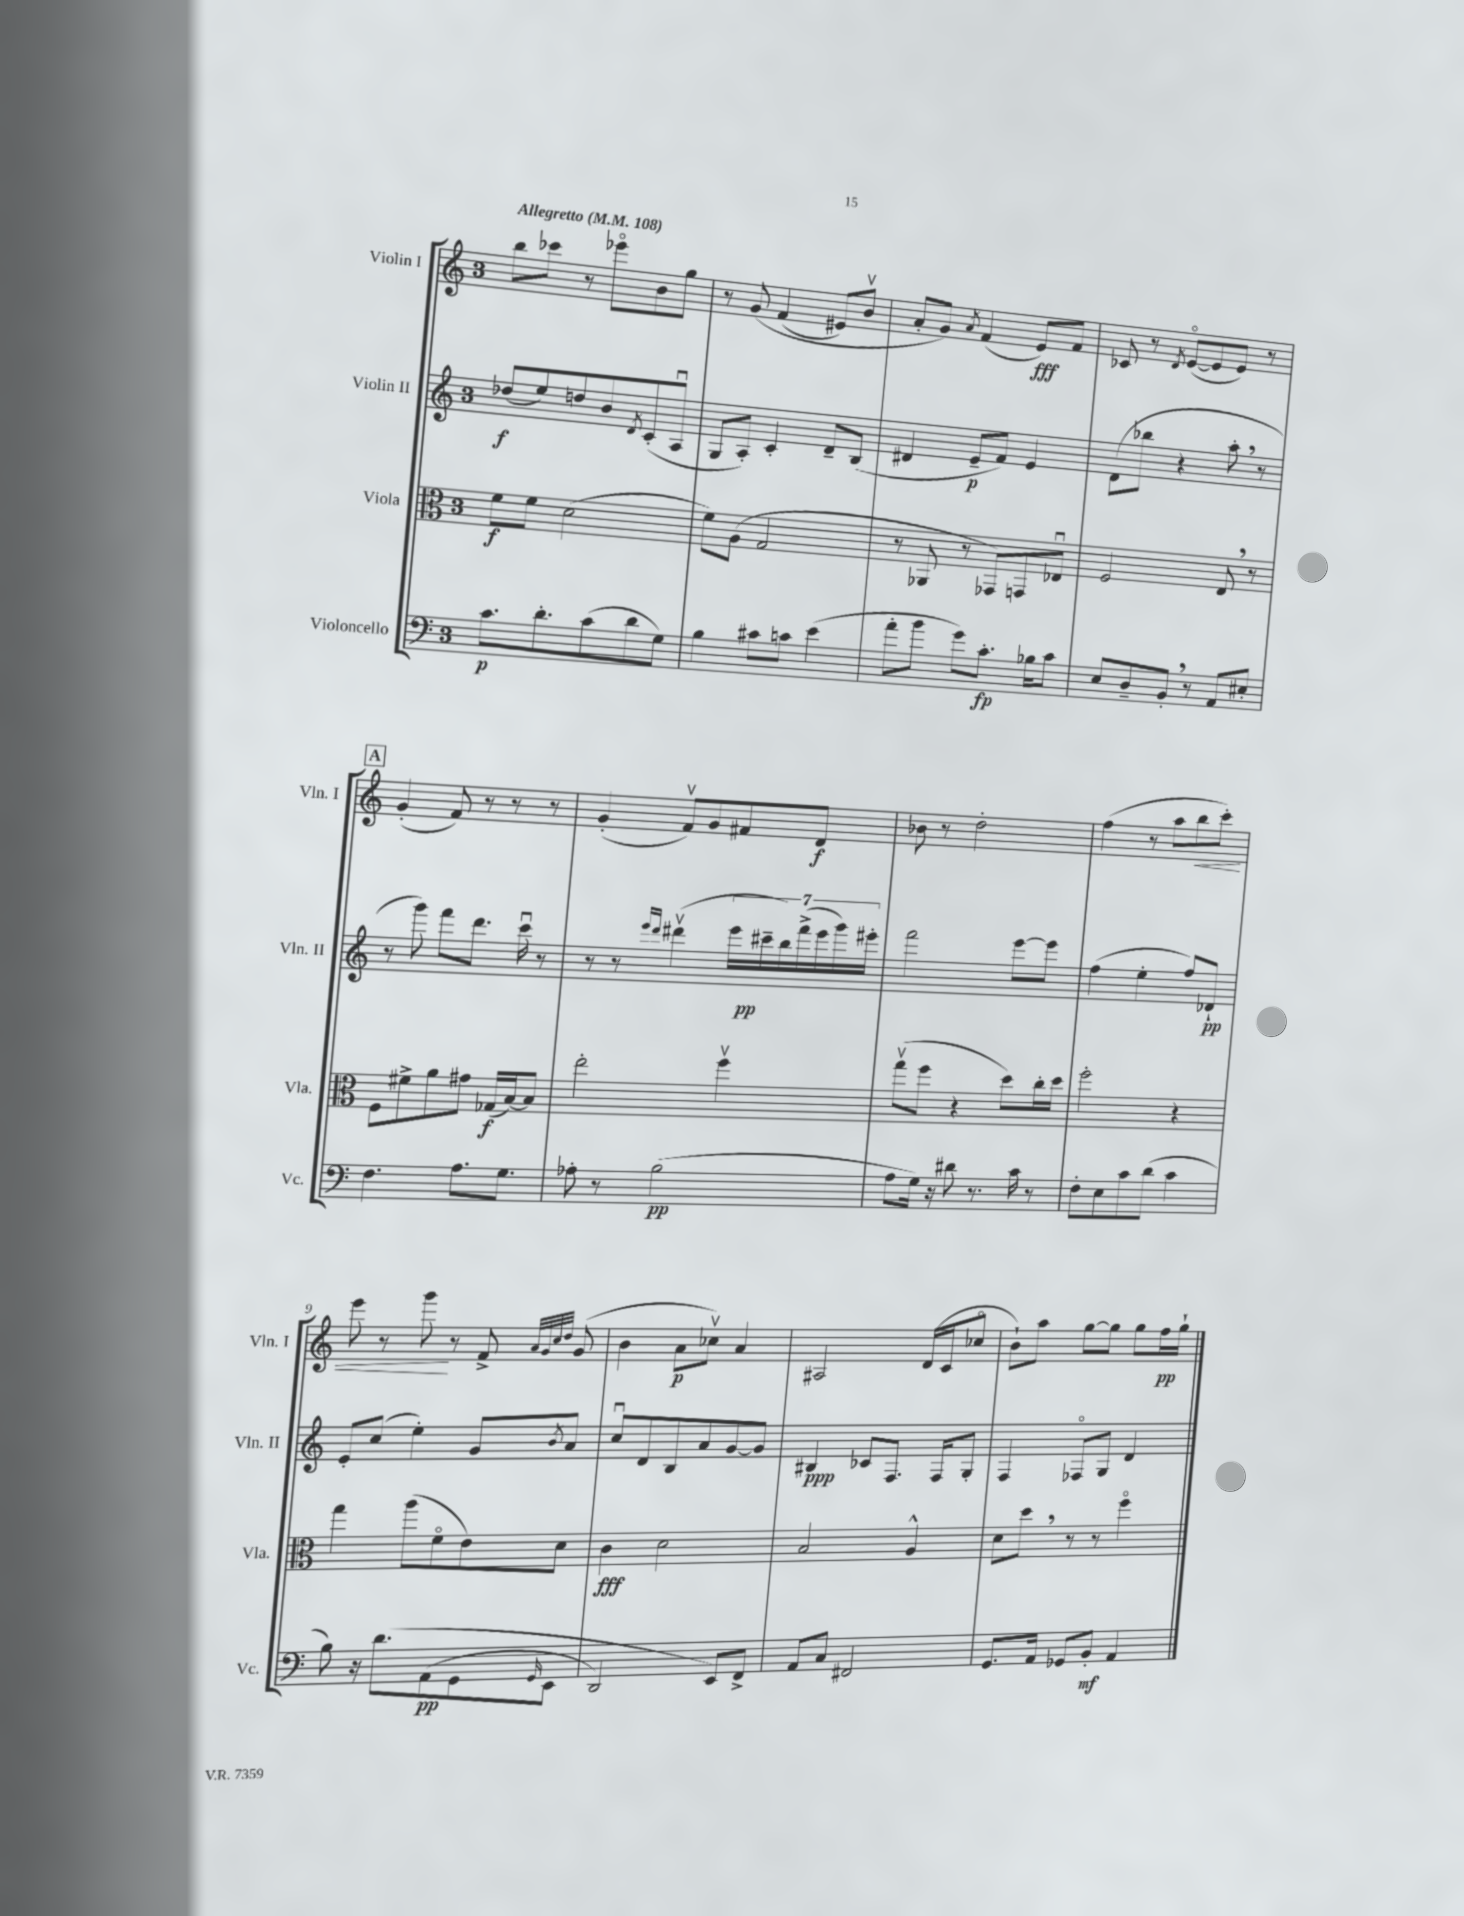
<<
\new StaffGroup <<
\new Staff = "s0" \with { instrumentName = "Violin I" shortInstrumentName = "Vln. I" } {
    \clef treble \key c \major \once \override Staff.TimeSignature.style = #'single-digit \time 3/4 \tempo "Allegretto" 4 = 108
    b''8 ces'''8 r8 ees'''8\flageolet b'8 g''8 |
    r8 g'8\( f'4( eis'8) b'8\upbow |
    a'8-. g'8\) \acciaccatura { a'8 } f'4( e'8\fff) f'8 |
    ces'8 r8 \acciaccatura { d'8 } e'8~\flageolet( e'8 e'8) r8 |
    \mark \markup { \box "A" } g'4-.( f'8) r8 r8 r8 |
    g'4-.( f'8\upbow) g'8 fis'8 d'8\f |
    bes'8 r8 d''2-. |
    f''4( r8 a''8 b''8\< c'''8-.) |
    e'''8 r8 g'''8\! r8 f'8-> \grace { a'32 g'32 c''32 d''32 } g'8( |
    b'4 a'8\p ces''8\upbow) a'4 |
    ais2 d'16( c'16 ces''8\flageolet |
    b'8-!) a''8 g''8~ g''8 g''8 f''16\pp g''16-! \bar "|." |
}
\new Staff = "s1" \with { instrumentName = "Violin II" shortInstrumentName = "Vln. II" } {
    \clef treble \key c \major \once \override Staff.TimeSignature.style = #'single-digit \time 3/4
    des''8\f( e''8) d''8 b'8 \acciaccatura { d'8 } c'8-.( a8\downbow |
    g8 a8-.) c'4-. d'8-- b8( |
    dis'4 e'8--\p f'8) e'4 |
    d'8( bes''8 r4 a''8-. \breathe r8 |
    \mark \markup { \box "A" } r8 g'''8) f'''8 d'''8. c'''16\downbow r8 |
    r8 r8 \grace { e'''16 d'''16 } dis'''4\upbow( \tuplet 7/4 { e'''16 cis'''16--\pp b''16) f'''16->( e'''16 g'''16) eis'''16-. } |
    f'''2 e'''8~ e'''8 |
    f''4( e''4-. f''8) des'8-!\pp |
    e'8-. c''8( e''4-.) g'8 \acciaccatura { b'8 } a'8 |
    c''8\downbow d'8 b8 a'8 g'8~ g'8 |
    bis4\ppp ces'8 f8. f16 g8-. |
    f4 fes8\flageolet g8 d'4 \bar "|." |
}
\new Staff = "s2" \with { instrumentName = "Viola" shortInstrumentName = "Vla." } {
    \clef alto \key c \major \once \override Staff.TimeSignature.style = #'single-digit \time 3/4
    f'8\f f'8 d'2( |
    f'8) a8( g2 |
    r8 aes,8 r8 ges,8) g,8 ees8\downbow |
    f2 e8 \breathe r8 |
    \mark \markup { \box "A" } f8 fis'8-> a'8 gis'8 ges16\f( b16~) b8 |
    e''2-. f''4\upbow |
    g''8\upbow( f''8 r4 d''8) c''16-. d''16 |
    f''2-. r4 |
    g''4 a''8( f'8\flageolet e'8) d'8 |
    c'4\fff d'2 |
    b2 a4-^ |
    d'8 d''8 \breathe r8 r8 f''4\flageolet \bar "|." |
}
\new Staff = "s3" \with { instrumentName = "Violoncello" shortInstrumentName = "Vc." } {
    \clef bass \key c \major \once \override Staff.TimeSignature.style = #'single-digit \time 3/4
    c'8.\p d'8.-. c'8( d'8 g8) |
    b4 cis'8 c'8 e'4( |
    a'8-. b'8 g'8) c'8.-.\fp bes16 c'8 |
    e8 d8-- b,8-. \breathe r8 a,8 eis8-. |
    \mark \markup { \box "A" } f4. a8. g8. |
    aes8-. r8 b2\pp( |
    a8 g16) r16 dis'8 r8. c'16 r8 |
    f8-. e8 c'8 d'8( c'4 |
    b8) r16 d'8.\( a,8\pp( g,8 \grace { g,16 } e,8 |
    d,2) e,8\) f,8-> |
    a,8 c8 fis,2 |
    g,8. a,16 ges,8 b,8-.\mf a,4 \bar "|." |
}
>>
>>
